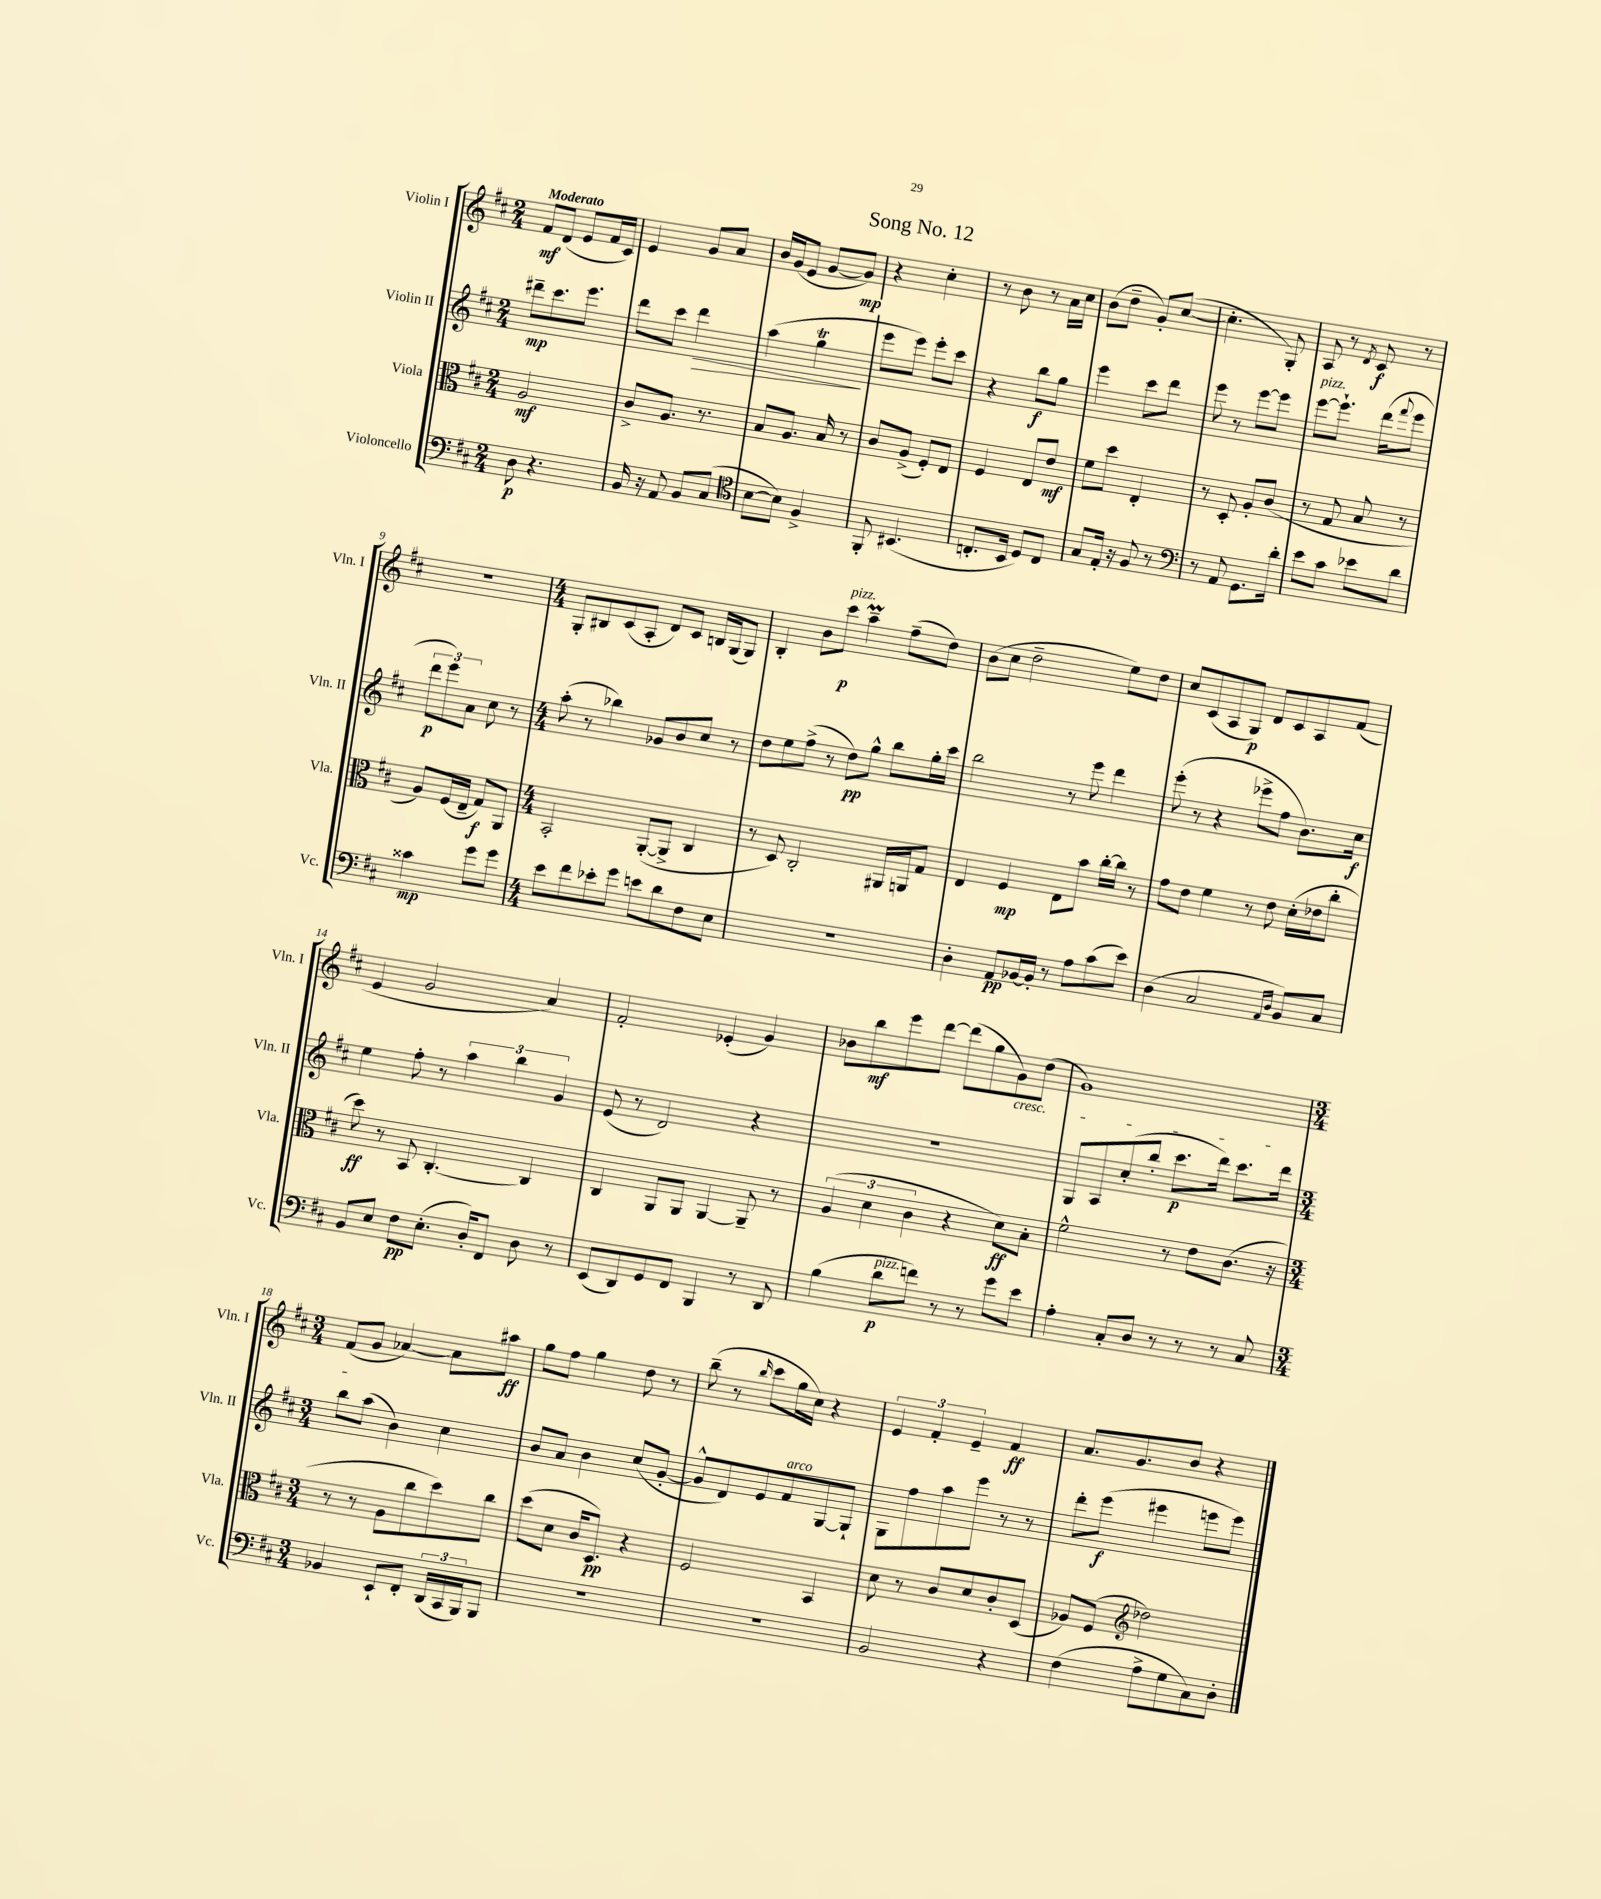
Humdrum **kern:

**kern	**kern	**kern	**kern
*staff4	*staff3	*staff2	*staff1
*clefF4	*clefC3	*clefG2	*clefG2
*k[f#c#]	*k[f#c#]	*k[f#c#]	*k[f#c#]
*M2/4	*M2/4	*M2/4	*M2/4
8D	2A	8ddd#~	8f#
4.r	.	8.ccc#	(8d
.	.	.	8e
.	.	8.eee	.
.	.	.	16f#
.	.	.	16c#)
=	=	=	=
16BB	8c#^	8ddd	4e
16r	.	.	.
8AA	8.A	8ccc#	.
8BB	.	4ddd	8g
.	8.r	.	.
(8C#	.	.	8a
=	=	=	=
*clefC4	*	*	*
[8B	8B	(4aa	16b
.	.	.	(16g
8B])	8.A	.	8e
4F#^	.	4gg	[8g
.	16B	.	.
.	8r	.	8g])
=	=	=	=
8FF#'	8c#	8eee	4r
(4.BB#	(8A^	8eee)	.
.	8F#')	8eee'	4cc#'
.	8E	8ccc#	.
=	=	=	=
8.C'	4F#	4r	8r
.	.	.	8b
16BB	.	.	.
8D)	8E	8bb	8r
8C	8e	8gg	16a
.	.	.	16cc#
=	=	=	=
8G	8f#	4eee	(8b
16E'	8dd	.	8dd~
16r	.	.	.
8F#	4E'	8ccc#	8g')
8r	.	8ddd	([8cc#
=	=	=	=
*clefF4	*	*	*
8r	8r	8eee	4.cc#']
8AA	8D'	8r	.
8.GG	8A'	[8eee	.
.	(8c#	8eee]	8G')
16d'	.	.	.
=	=	=	=
8e	8r	[8eee	8A
8c#	8G	8.eee`]	8r
.	.	.	8qd
8e-	8B	.	8c#
.	.	(16ddd	.
.	.	8qqfff#	.
8d	8r	8eee	8r
=	=	=	=
4c##	8A)	12ddd	2r
.	.	12eee)	.
.	(16F#	.	.
.	.	12a	.
.	16E~	.	.
8g	8G)	8cc#	.
8g	8AA	8r	.
=	=	=	=
*M4/4	*M4/4	*M4/4	*M4/4
8e	2BB'	(8aa'	8G'
8f#	.	8r	8B#
8e-'	.	4bb-)	(8c#
8g	.	.	8A'
8e	([8AA'	8g-	8d)
8d	8AA^]	8b	8c#
8F#	4C#	8cc#	16B
.	.	.	(16G
8E	.	8r	8G)
=	=	=	=
1r	8r	8dd	4B'
.	8D)	8ee	.
.	2C#'	(8ff#^	8b
.	.	8r	8ccc#
.	.	8dd)	4aa~
.	.	8gg^^	.
.	16AA#	8bb	(8ff#~
.	16AA	.	.
.	8G	16gg'	8dd)
.	.	16ccc#	.
=	=	=	=
4D'	4E	2bb	(8b
.	.	.	8cc#
8AA	4F#	.	2dd~
[16BB-	.	.	.
16BB-']	.	.	.
8r	8E	8r	.
8A	8b	8eee	.
(8c#	[16cc#'	4ddd	8ee)
.	16cc#]	.	.
8e)	8r	.	8dd
=	=	=	=
(4D	8g	(8eee'	8cc#
.	8e	8r	(8c#
2C#	4f#	4r	8A
.	.	.	8G)
.	8r	8eee-^	8d
.	8e	8ff#	8c#
16qqAA	.	.	.
16qqD	.	.	.
8BB)	(16d'	8.b)	8A
.	16e-	.	.
8C#	8cc#'	.	(8f#
.	.	16cc#	.
=	=	=	=
8BB	8dd)	4ee	4e
8E	8r	.	.
8F#	8BB	8ff#'	2g
(8.E'	[4.C#'	8r	.
.	.	6aa	.
16D')	.	.	.
8FF#	.	.	.
.	.	6bb	.
8D	4C#]	.	4a)
.	.	6g	.
8r	.	.	.
=	=	=	=
(8EE	4C#	(8e	2f#'
8DD)	.	8r	.
8GG	8AA	2d)	.
8FF#	8AA	.	.
4BBB	[4AA	.	(4e-'
8r	8AA~]	4r	4g)
8DD	8r	.	.
=	=	=	=
(4B	(6A	1r	8b-
.	.	.	8bb
.	6d	.	.
8d	.	.	8eee
.	6c#	.	.
8f)	.	.	[8ddd
8r	4r	.	(8ddd]
8r	.	.	8gg
8g	8d)	.	8g)
8e	8B'	.	(8dd
=	=	=	=
4A'	2f#^^	8G	1g)
.	.	8A	.
8C#'	.	(8cc#'	.
8D	.	8bb'	.
8r	8r	8.ccc#	.
8r	8e	.	.
.	.	16ddd)	.
8r	(8.c#	8.ccc#	.
8C#	.	.	.
.	16r	16ddd	.
=	=	=	=
*M3/4	*M3/4	*M3/4	*M3/4
4BB-	8r	8bb	(8f#
.	8r	(8aa	8g
8EE`	8A	4b)	[4a-)
8FF#'	8cc#	.	.
(24DD	8dd)	4cc#	8a-]
24CC#	.	.	.
24BBB)	.	.	.
8BBB	8cc#	.	8aa#
=	=	=	=
2.r	(8dd	8b	8gg
.	8d	8a	8ff#
.	16c#	4b	4gg
.	8.D)	.	.
.	4r	(8cc#	8dd
.	.	[8g'	8r
=	=	=	=
2.r	2F#	8g^^]	(8bb~
.	.	8d)	8r
.	.	.	16qqbb
.	.	8e	8ccc#
.	.	8f#	16gg
.	.	.	16cc#)
.	4BB	[8G	4r
.	.	8G`]	.
=	=	=	=
2BB	8d	8G	6e
.	8r	8ff#	.
.	.	.	6f#'
.	8c#	8aa	.
.	.	.	6e~
.	8d	8eee	.
4r	8c#'	8r	4f#
.	(8D	8r	.
=	=	=	=
(4F#	8A-)	8ddd'	8.a
.	(8F#	(8eee	.
.	.	.	8.g
*	*clefG2	*	*
8A^	2dd-)	4eee#	.
8G	.	.	8b
8C#)	.	8eee	4r
8D'	.	8eee)	.
==	==	==	==
*-	*-	*-	*-
